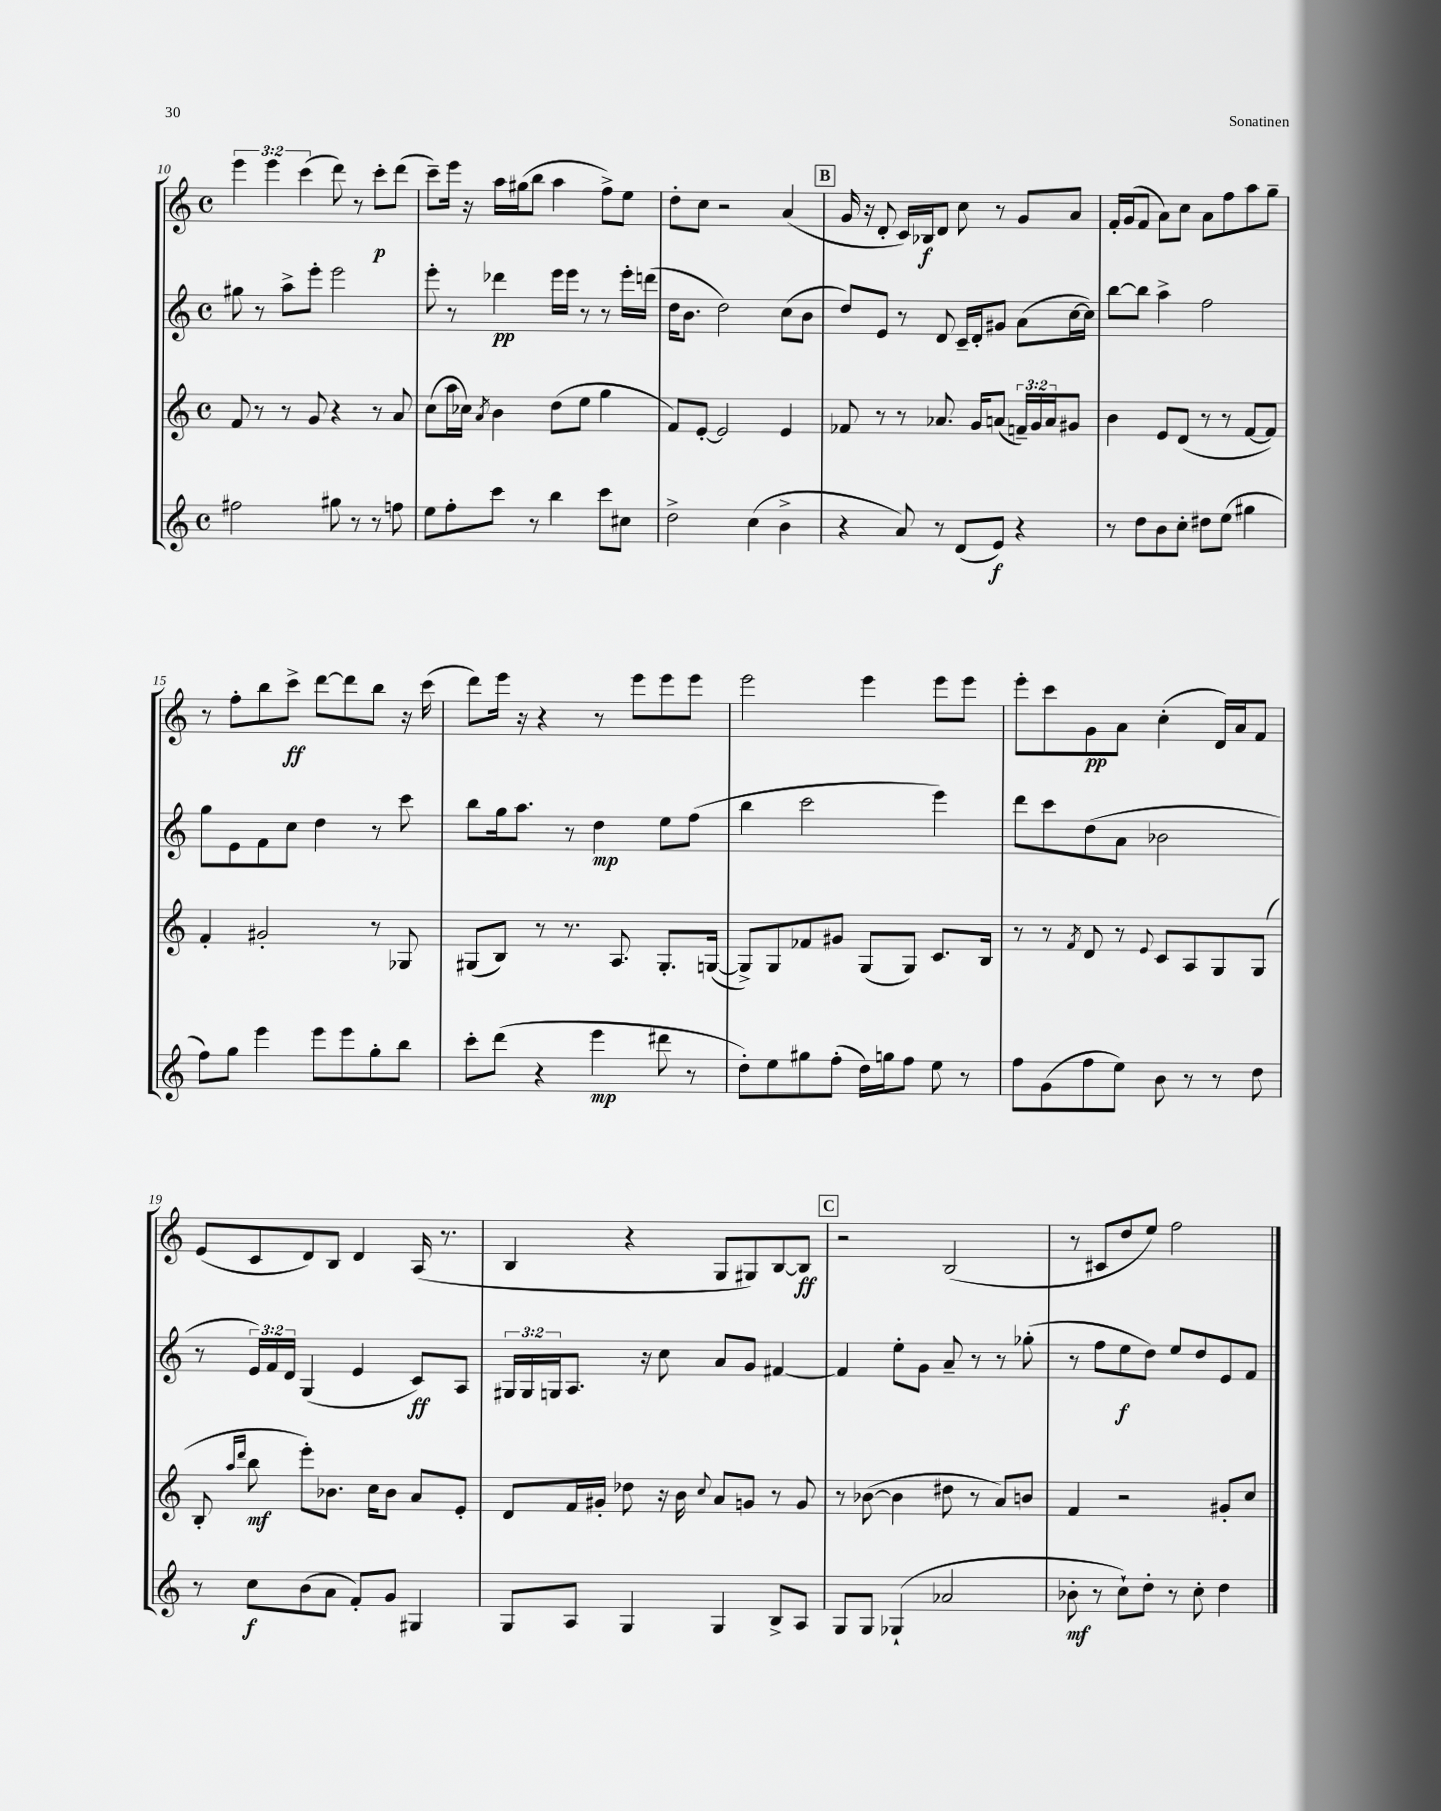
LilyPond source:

<<
\new StaffGroup <<
\new Staff = "s0" {
    \clef treble \key c \major \defaultTimeSignature \time 4/4 \override Staff.TupletNumber.text = #tuplet-number::calc-fraction-text
    \tuplet 3/2 { e'''4 e'''4 c'''4( } d'''8) r8 c'''8-.\p d'''8( |
    c'''8--) e'''16 r16 a''16 gis''16( b''8 a''4 f''8->) e''8 |
    d''8-. c''8 r2 a'4( |
    \mark \markup { \box "B" } g'16 r16 d'8-. c'16) bes16\f d'8 c''8 r8 g'8 a'8 |
    f'16-. g'16( f'8 a'8) c''8 a'8 f''8 a''8 g''8-- |
    r8 f''8-. b''8 c'''8->\ff d'''8~ d'''8 b''8 r16 c'''16( |
    d'''8) e'''16 r16 r4 r8 e'''8 e'''8 e'''8 |
    e'''2 e'''4 e'''8 e'''8 |
    e'''8-. c'''8 g'8\pp a'8 c''4-.( d'16) a'16 f'8 |
    e'8( c'8 d'8) b8 d'4 a16( r8. |
    b4 r4 g8 gis8) b8~ b8\ff |
    \mark \markup { \box "C" } r2 b2( |
    r8 cis'8 d''8 e''8) f''2 \bar "|." |
}
\new Staff = "s1" {
    \clef treble \key c \major \defaultTimeSignature \time 4/4 \override Staff.TupletNumber.text = #tuplet-number::calc-fraction-text
    gis''8 r8 a''8-> e'''8-. e'''2 |
    e'''8-. r8 des'''4\pp e'''16 e'''16 r8 r8 e'''16-. d'''16( |
    d''16 b'8. d''2) c''8( b'8 |
    \mark \markup { \box "B" } d''8) e'8 r8 d'8 c'16-- d'16-. gis'8 a'8( c''16~ c''16) |
    b''8~ b''8 a''4-> f''2 |
    g''8 e'8 f'8 c''8 d''4 r8 c'''8 |
    b''8 g''16 a''8. r8 d''4\mp e''8 f''8( |
    b''4 c'''2 e'''4) |
    d'''8 c'''8 d''8( a'8 bes'2 |
    r8 \tuplet 3/2 { e'16) f'16 d'16 } g4( e'4 c'8\ff) a8 |
    \tuplet 3/2 { gis16 gis16 g16 } a8. r16 c''8 a'8 g'8 fis'4~ |
    \mark \markup { \box "C" } fis'4 e''8-. g'8 a'8-- r8 r8 ges''8-.( |
    r8 f''8 e''8\f d''8) e''8 d''8 e'8 f'8 \bar "|." |
}
\new Staff = "s2" {
    \clef treble \key c \major \defaultTimeSignature \time 4/4 \override Staff.TupletNumber.text = #tuplet-number::calc-fraction-text
    f'8 r8 r8 g'8 r4 r8 a'8 |
    c''8( a''16 ces''16) \acciaccatura { a'8 } b'4 d''8( e''8 g''4 |
    f'8) e'8~-. e'2 e'4 |
    \mark \markup { \box "B" } fes'8 r8 r8 aes'8. g'16 a'8( \tuplet 3/2 { f'16--) g'16 a'16 } gis'8 |
    b'4 e'8 d'8( r8 r8 f'8~ f'8) |
    f'4-. gis'2-. r8 ges8 |
    gis8( b8) r8 r8. a8. gis8.-. g16~( |
    g8->) g8 fes'8 gis'8 g8( g8) c'8. b16 |
    r8 r8 \acciaccatura { f'8 } d'8 r8 \appoggiatura { e'8 } c'8 a8 g8 g8( |
    b8-. \grace { a''16 d'''16 } b''8\mf e'''8-.) bes'8. c''16 bes'8 a'8 e'8-. |
    d'8 f'16 gis'16-. des''8 r16 b'16 \appoggiatura { c''8 } a'8 g'8 r8 g'8 |
    \mark \markup { \box "C" } r8 bes'8~( bes'4 dis''8 r8 a'8) b'8 |
    f'4 r2 gis'8-. c''8 \bar "|." |
}
\new Staff = "s3" {
    \clef treble \key c \major \defaultTimeSignature \time 4/4
    fis''2 gis''8 r8 r8 f''8 |
    e''8 f''8-. c'''8 r8 b''4 c'''8 cis''8 |
    d''2-> c''4( b'4-> |
    \mark \markup { \box "B" } r4 a'8) r8 d'8( e'8\f) r4 |
    r8 d''8 b'8 c''8-. dis''8 e''8( gis''4 |
    f''8) g''8 e'''4 e'''8 e'''8 g''8-. b''8 |
    c'''8-. d'''8( r4 e'''4\mp dis'''8 r8 |
    d''8-.) e''8 gis''8 f''8-.( d''16) g''16 f''8 e''8 r8 |
    f''8 g'8( f''8 e''8) b'8 r8 r8 d''8 |
    r8 c''8\f b'8( a'8 f'8-.) g'8 gis4 |
    g8 a8 g4 g4 b8-> a8 |
    \mark \markup { \box "C" } g8 g8 ges4-!( aes'2 |
    bes'8-.\mf r8 c''8-!) d''8-. r8 c''8-. d''4 \bar "|." |
}
>>
>>
\layout { \context { \Score currentBarNumber = #10 } }
